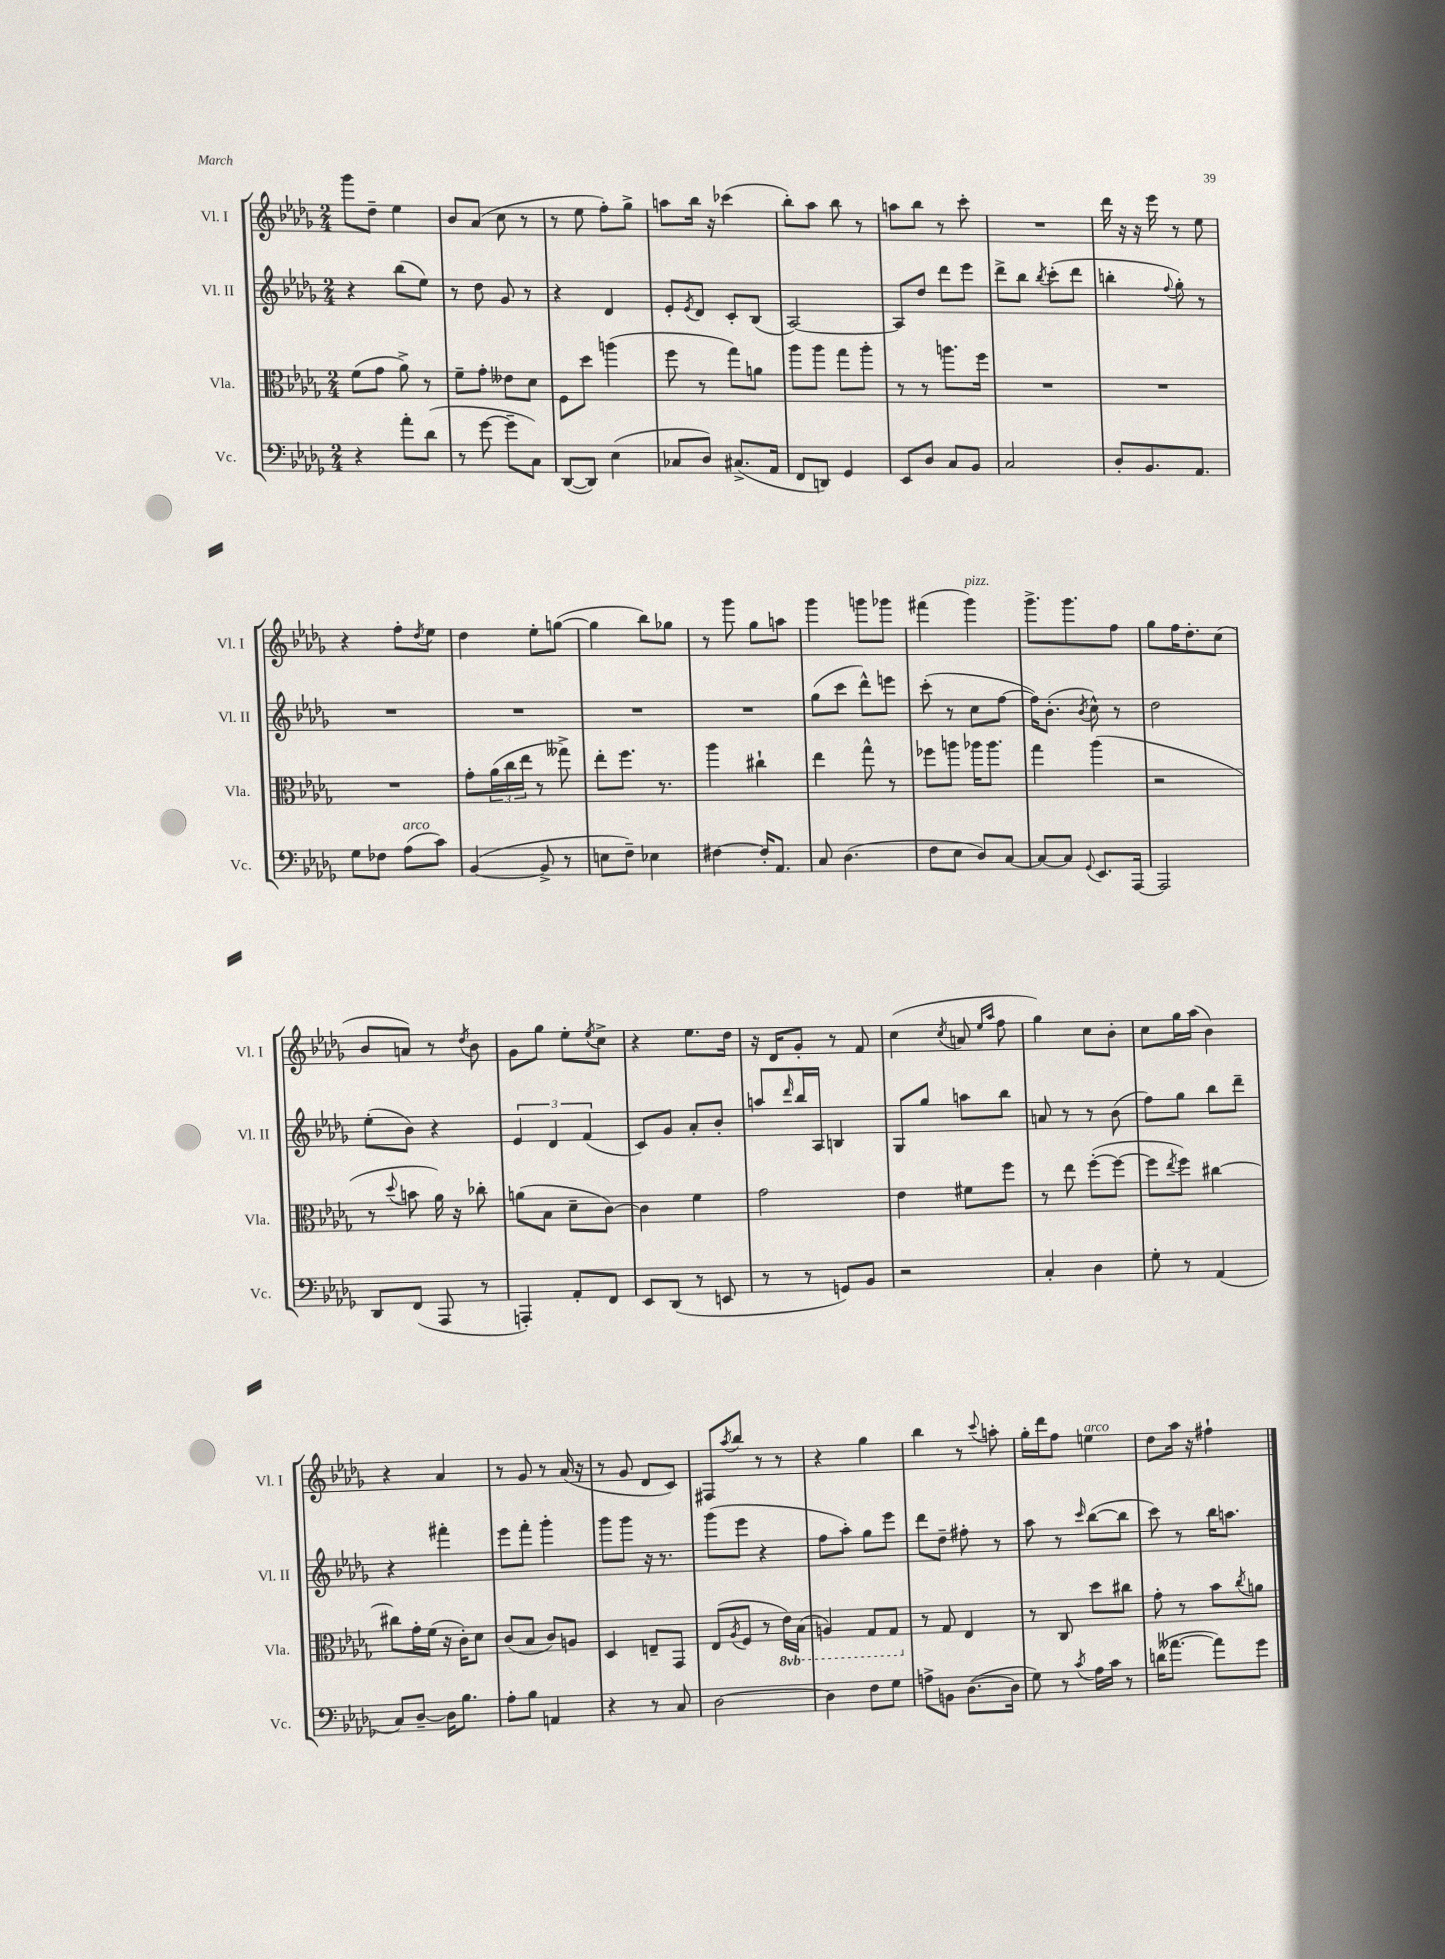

**kern	**kern	**kern	**kern
*part4	*part3	*part2	*part1
*staff4	*staff3	*staff2	*staff1
*I"Vc.	*I"Vla.	*I"Vl. II	*I"Vl. I
*I'Vc.	*I'Vla.	*I'Vl. II	*I'Vl. I
*clefF4	*clefC3	*clefG2	*clefG2
*k[b-e-a-d-g-]	*k[b-e-a-d-g-]	*k[b-e-a-d-g-]	*k[b-e-a-d-g-]
*M2/4	*M2/4	*M2/4	*M2/4
=15	=15	=15	=15
4r	(8f\L	4r	8ggg-\L
.	8g-\J	.	8dd-~\J
8a-'\L	8a-^\)	(8bb-\L	4ee-\
(8d-\J	8r	8ee-\J)	.
=16	=16	=16	=16
8r	8f~\L	8r	8b-/L
[8g-\	8g-'\J	8dd-\	(8a-/J
8g-~\L]	8e--X\L	8g-/	8cc\
8C\J)	8d-\J	8r	8r
=17	=17	=17	=17
([8DD-/L	8F\L	4r	8r
8DD-/J])	8dd-\J	.	8ee-\
(4E-\	(4aan\	4d-/	8ff'\L)
.	.	.	8gg-^\J
=18	=18	=18	=18
8C-X/L	8ff\	8e-'/L	8aan\L
.	.	8qe-/	.
8D-/J)	8r	8d-/J	16bb-\Jk
.	.	.	16r
(8.C#X^/L	8gg-\L)	8c'/L	(4ccc-X\
.	8an\J	(8B-/J	.
16AA-/Jk	.	.	.
=19	=19	=19	=19
8FF/L	8aa-\L	[2A-/)	8bb-'\L)
8DDn/J)	8aa-\J	.	8aa-\J
4GG-/	8gg-\L	.	8bb-\
.	8aa-'\J	.	8r
=20	=20	=20	=20
8EE-/L	8r	8A-/L]	8aan\L
8D-/J	8r	8dd-/J	8bb-\J
8C/L	8.aan\L	8ddd-\L	8r
8BB-/J	.	8eee-\J	8ccc'\
.	16ff\Jk	.	.
=21	=21	=21	=21
2C/	2r	8ddd-^\L	2r
.	.	8bb-\J	.
.	.	8qbb-/	.
.	.	(8ccc'\L	.
.	.	8ddd-\J	.
=22	=22	=22	=22
8D-'/L	2r	4bbn'\	16ddd-\
.	.	.	16r
8.BB-/	.	.	16r
.	.	.	16eee-\
.	.	8qqff/	.
.	.	8gg-'\)	8r
8.AA-/J	.	.	.
.	.	8r	8ee-\
!!LO:LB:g=z
=23	=23	=23	=23
8G-\L	2r	2r	4r
8F-X\J	.	.	.
!LO:TX:a:i:t=arco	!	!	!
(8A-\L	.	.	8ff'\L
.	.	.	8qdd-/
8c\J)	.	.	8ee-\J
=24	=24	=24	=24
([4BB-/	8g-'\L	2r	4dd-\
.	(24a-\L	.	.
.	24cc\	.	.
.	24ee-\JJ	.	.
8BB-^/]	8r	.	8ee-'\L
8r	8gg--X^\)	.	([8ggn\J
=25	=25	=25	=25
8En\L	8ee-'\L	2r	4gg\]
8F~\J)	8.ff\J	.	.
4E-X\	.	.	8bb-\L)
.	8.r	.	.
.	.	.	8gg-X\J
=26	=26	=26	=26
[4F#X\	4aa-\	2r	8r
.	.	.	8ggg-\
16F#'/KL]	4cc#X`\	.	8gg-\L
8.AA-/J	.	.	.
.	.	.	8aan\J
=27	=27	=27	=27
8C/	4ee-\	(8gg-\L	4ggg-\
(4.D-\	.	8ccc\J	.
.	8gg-^^\	8ddd-^^\L)	8gggn\L
.	8r	8eeen\J	8ggg-X\J
=28	=28	=28	=28
8F\L	8ff-X\L	(8ccc'\	(4fff#X\
8E-\J	8aan\J	8r	.
!	!	!	!LO:TX:a:i:t=pizz.
8D-/L)	16aa-X\KL	8cc\L	4ggg-\)
.	8.aa-\J	.	.
[8C/J	.	[8ff\J	.
=29	=29	=29	=29
8C/L_	4gg-\	16ff\KL])	8.ggg-^\L
.	.	(8.b-'\J	.
8C/J]	.	.	.
.	.	.	8.ggg-\
8qqGG-/	.	8qb-/	.
8.EE-/L	(4aa-\	8cc^^\)	.
.	.	8r	8ff\J
[16AAA-/Jk	.	.	.
=30	=30	=30	=30
2AAA-/]	2r	2dd-\	8gg-\L
.	.	.	16ff\K
.	.	.	8.dd-'\
.	.	.	(8cc\J
!!LO:LB:g=z
=31	=31	=31	=31
8DD-/L	8r	(8ee-'\L	8b-/L
.	8qqdd-/	.	.
(8FF/J	8bn\	8b-\J)	8an/J)
8AAA-/	16a-\)	4r	8r
.	16r	.	.
.	.	.	8qdd-/
8r	8cc-X'\	.	8b-\
=32	=32	=32	=32
4AAAn'/)	(8an\L	6e-/	8g-\L
.	8B-\J	.	8gg-\J
.	.	6d-/	.
8AA-'/L	8d-~\L	.	8ee-'\L
.	.	(6f/	.
.	.	.	8qee-/
8FF/J	[8c\J)	.	8cc^\J
=33	=33	=33	=33
8EE-/L	4c\]	8c/L)	4r
(8DD-/J	.	8g-/J	.
8r	4f\	8a-'/L	8.ee-\L
8EEn/	.	8b-'/J	.
.	.	.	16dd-\Jk
=34	=34	=34	=34
8r	2g-\	8aan/L	16r
.	.	.	16d-/KL
.	.	16qqddd-/	.
8r	.	16bb-/L	8g-'/J
.	.	16A-/JJ	.
8GGn/L)	.	4Bn/	8r
8BB-/J	.	.	8f/
=35	=35	=35	=35
2r	4e-\	8G-/L	(4cc\
.	.	8gg-/J	.
.	.	.	8qcc/
.	8f#X\L	8aan\L	8an/
.	.	.	16qqee-/LL
.	.	.	16qqaa-/JJ
.	8ff\J	8bb-\J	8ff\
=36	=36	=36	=36
4C'/	8r	8an/	4gg-\)
.	8ee-\	8r	.
4D-\	([8ff'\L	8r	8cc\L
.	8ff\J_	(8b-\	8b-'\J
=37	=37	=37	=37
8G-'\	8ff\L]	8ff\L)	8cc\L
.	8qee-/	.	.
8r	8ff\J)	8gg-\J	16gg-\L
.	.	.	(16aa-\JJ
(4AA-/	[4cc#X\	8bb-\L	4b-\)
.	.	8ddd-~\J	.
!!LO:LB:g=z
=38	=38	=38	=38
8C/L)	8cc#X\L]	4r	4r
[8D-~/J	16g-'\L	.	.
.	(16f\JJ	.	.
16D-\KL]	16r	4fff#X'\	4a-/
8.B-\J	16c'\KL)	.	.
.	8d-\J	.	.
=39	=39	=39	=39
8A-'\L	(8c/L	8eee-\L	8r
8B-\J	8B-/J	8fff'\J	8g-/
4AAn/	8c/L)	4ggg-'\	8r
.	8An/J	.	(16a-/
.	.	.	16r
=40	=40	=40	=40
4r	4D-/	8ggg-\L	8r
.	.	8ggg-\J	8g-/
8r	8En~/L	16r	8d-/L
.	.	8.r	.
8C/	8GG-/J	.	8c/J)
=41	=41	=41	=41
[2D-\	(8E-/L	(8ggg-\L	8F#X/L
.	8qA-/	.	8qaa-/
.	8F/J	8eee-\J	8bb-/J
.	8r	4r	8r
*	*8ba	*	*
.	16E-\LL)	.	8r
.	(16BB-\JJ	.	.
=42	=42	=42	=42
4D-\]	4AAn/)	8ff\L	4r
.	.	8aa-'\J)	.
8F\L	8GG-/L	8gg-\L	4gg-\
8G-\J	8GG-/J	8eee-\J	.
=43	=43	=43	=43
*	*X8ba	*	*
8An^\L	8r	8ddd-\L	4bb-\
8BBn\J	8G-/	8dd-~\J	.
([8.D-\L	4E-/	8ff#X'\	8r
.	.	.	8qqccc/
.	.	8r	8aan'\
16D-\Jk]	.	.	.
=44	=44	=44	=44
8G-\)	8r	8aa-\	16gg-'\LL
.	.	.	16ddd-\J
8r	8C/	8r	8ff\J
8qc/	.	16qqccc/	.
!	!	!	!LO:TX:a:i:t=arco
16A-\LL	8dd-\L	([8bb-\L	4een\
16c\JJ	.	.	.
8r	8cc#X\J	8bb-\J]	.
=45	=45	=45	=45
(16dn\KL	8g-'\	8ccc\)	8dd-\L
[8.a--X\J	.	.	.
.	8r	8r	16aa-\Jk
.	.	.	16r
8a--\L])	8b-\L	16bb-\KL	4ff#X`\
.	.	8.aan\J	.
.	8qcc/	.	.
8g-\J	8an\J	.	.
==	==	==	==
*-	*-	*-	*-
